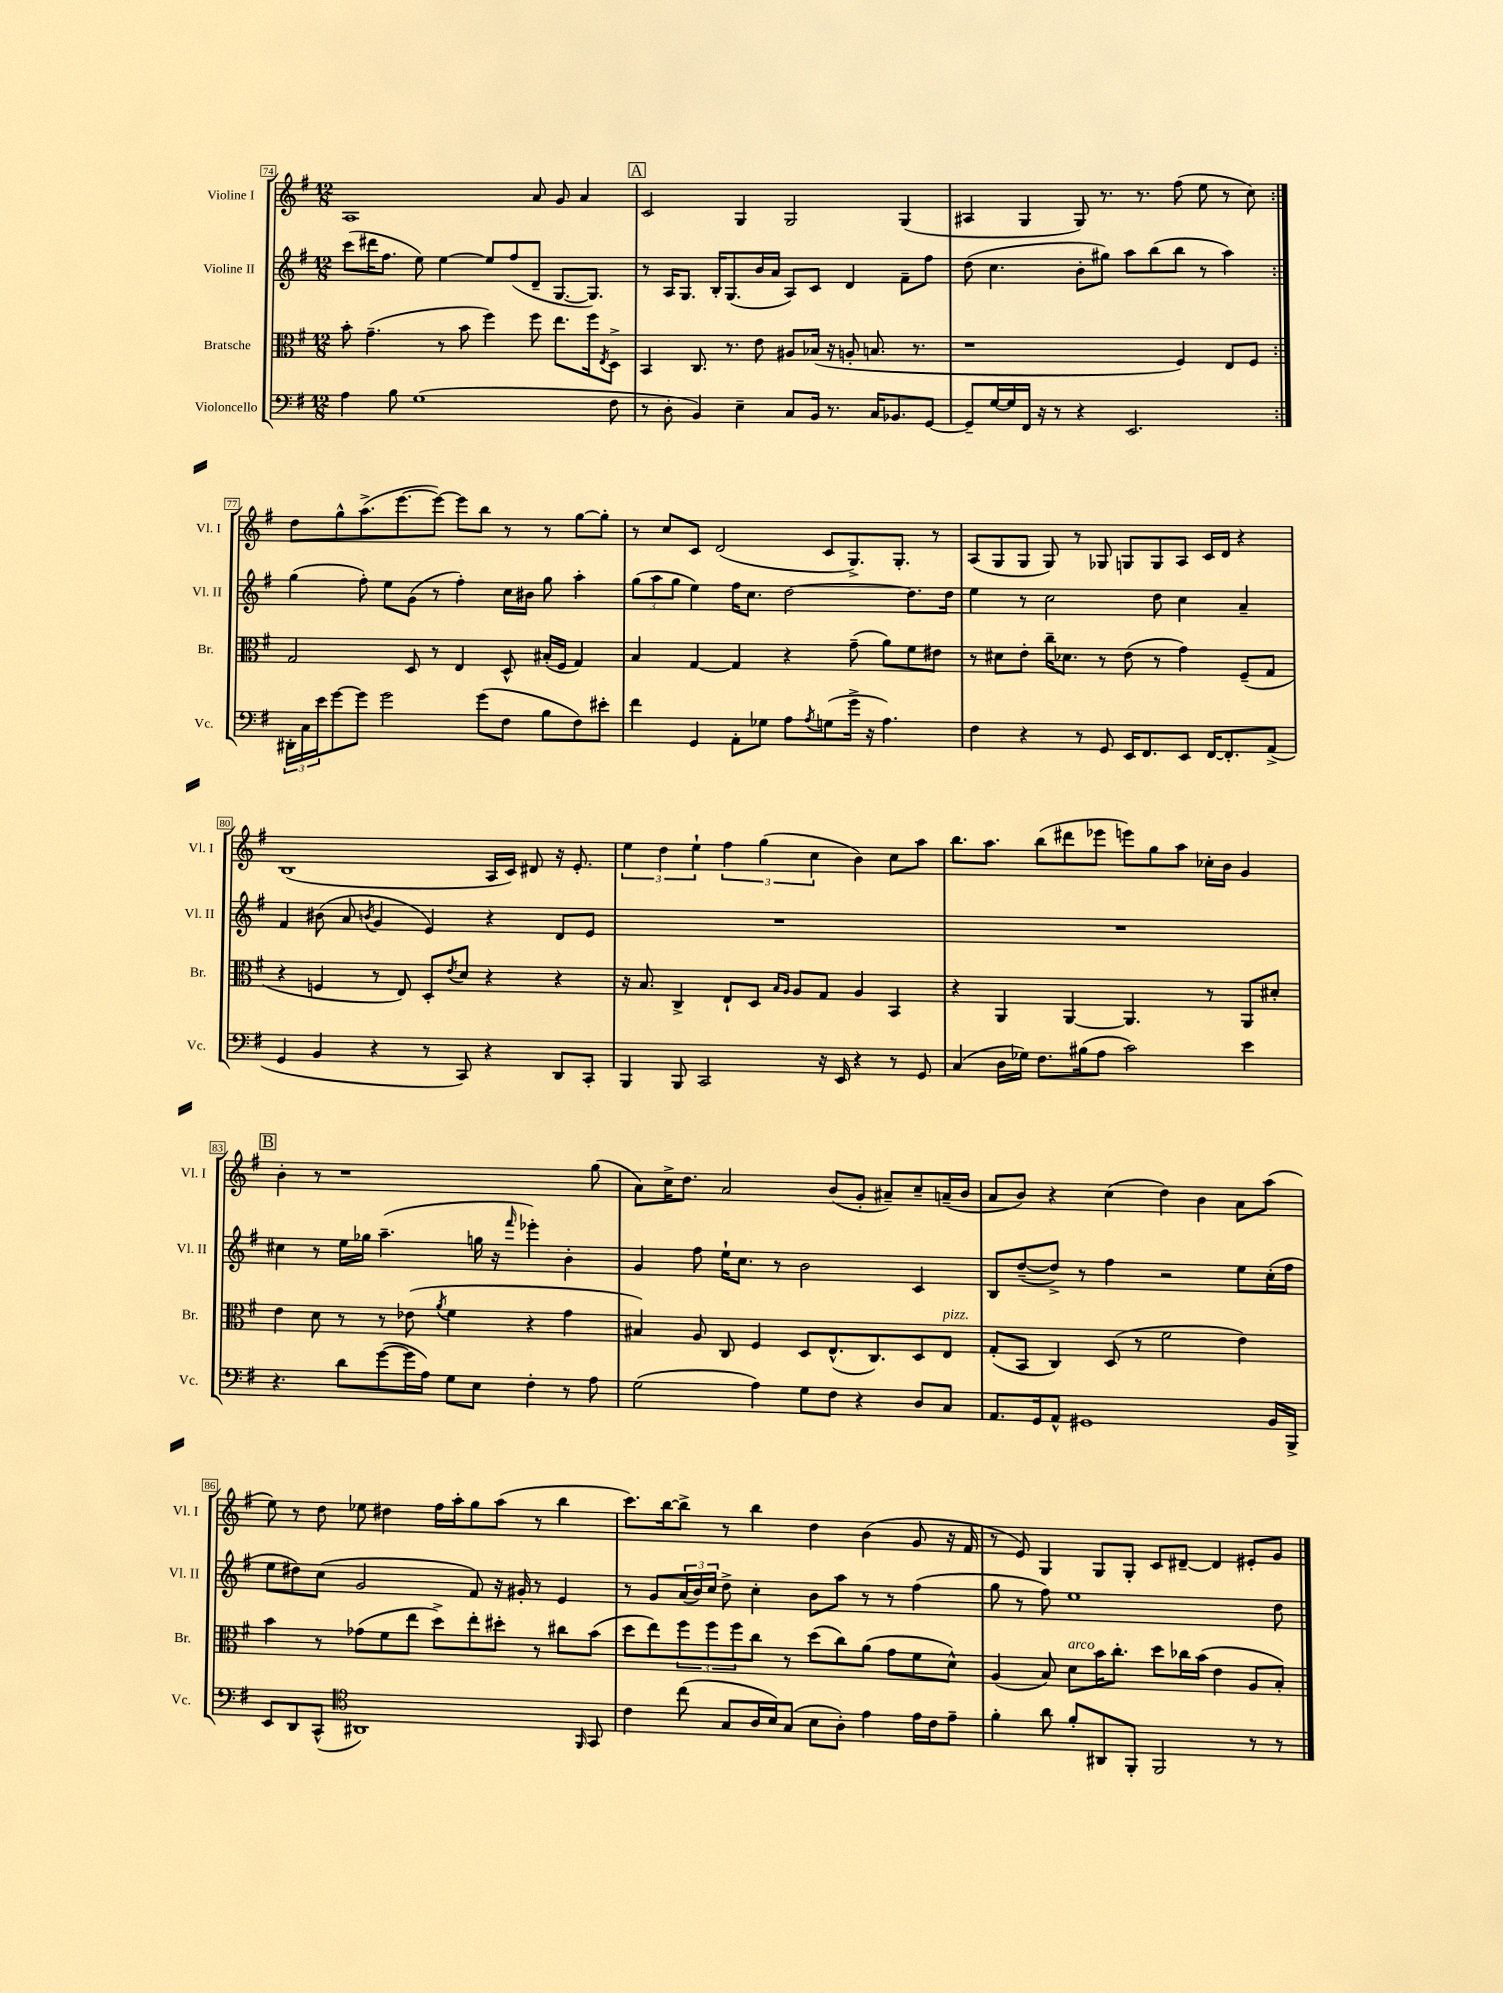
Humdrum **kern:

**kern	**kern	**kern	**kern
*staff4	*staff3	*staff2	*staff1
*clefF4	*clefC3	*clefG2	*clefG2
*k[f#]	*k[f#]	*k[f#]	*k[f#]
*M12/8	*M12/8	*M12/8	*M12/8
4A	8b'	(8ccc	1A
.	(4.g~	16ddd#	.
.	.	8.ff#	.
8B	.	.	.
(1G	.	8ee)	.
.	8r	[4ee	.
.	8b	.	.
.	4ff#)	8ee]	.
.	.	(8ff#	.
.	8ff#	8d~	8a
.	8.ee	[8.G	8g
.	.	.	4a
.	16ff#	8.G])	.
.	8qE	.	.
8F#	8D^	.	.
=	=	=	=
8r	4BB	8r	2c
8D'	.	16A	.
.	.	8.G	.
4BB)	8.C	.	.
.	.	16B'	.
.	8.r	(8.G	.
4E~	.	.	4G
.	8e	16b	.
.	.	16a	.
8C	8A#	8A)	2G
16BB	(16B-	8c	.
8.r	16r	.	.
.	8A'	4d	.
16C	8.B	.	.
8.BB-	.	.	.
.	.	8f#~	(4G
.	8.r	.	.
[8GG	.	8ff#	.
=	=	=	=
8GG~]	1r	(8dd	4A#
[16G	.	4.cc	.
16G]	.	.	.
16FF#	.	.	4G
16r	.	.	.
8r	.	.	.
4r	.	8b'	8G)
.	.	8gg#)	8.r
2.EE	.	8aa	.
.	.	.	8.r
.	.	(8bb	.
.	4F#)	8bb	(8ff#
.	.	8r	8ee
.	8E	4aa)	8r
.	8F#	.	8cc)
=:|!	=:|!	=:|!	=:|!
24DD#'	2G	(4gg	8dd
24C	.	.	.
24e	.	.	.
[8g	.	.	8gg^^
8g]	.	8ff#')	(8.aa^
2g	.	8ee	.
.	.	.	[8.eee
.	8D	(8g	.
.	8r	8r	8eee_)
.	4E	4ff#')	8eee]
(8g	.	.	8bb
8F#	8D^^	16cc	8r
.	.	16b#	.
8B	(16B#'	8gg	8r
.	16F#	.	.
8F#)	4G)	4aa'	[8gg
8e#'	.	.	8gg']
=	=	=	=
4f#	4B	(12gg	8r
.	.	12aa	.
.	.	.	8cc
.	.	12gg	.
4GG	[4G	4ee)	8c
.	.	.	(2d
8AA'	4G]	16ff#	.
.	.	8.cc	.
8G-	.	.	.
8A	4r	[2dd	.
8qA	.	.	.
(8G	.	.	8c
16g^	(8g~	.	8.G^)
16r	.	.	.
4.A)	8a)	.	.
.	.	.	8.G'
.	8f#	8.dd]	.
.	8e#	.	8r
.	.	16dd	.
=	=	=	=
4F#	8r	4ee	(8A
.	8d#	.	8G
4r	8e'	8r	8G
.	16cc~	2cc	8G)
.	8.d-	.	.
8r	.	.	8r
8GG	8r	.	8G-
16EE	(8e	.	8G
8.FF#	.	.	.
.	8r	8dd	8G
8EE	4g)	4cc	8A
[16FF#	.	.	16c
8.FF#']	.	.	16d
.	(8F#~	4a~	4r
(8AA^	8G	.	.
=	=	=	=
4GG	4r	4f#	(1B
4BB	4F	(8b#	.
.	.	8a	.
.	.	8qb	.
4r	8r	4g	.
.	8E)	.	.
8r	8D'	4e)	.
.	8qe	.	.
8CC)	8d	.	.
4r	4r	4r	16A
.	.	.	16c)
.	.	.	8d#
8DD	4r	8d	16r
.	.	.	8.e'
8CC'	.	8e	.
=	=	=	=
4BBB	16r	1.r	6ee
.	8.B	.	.
.	.	.	6dd
8BBB	4C^	.	.
.	.	.	6ee`
2CC	.	.	.
.	8E`	.	6ff#
.	8D	.	.
.	.	.	(6gg
.	16qqB	.	.
.	16qqA	.	.
.	8A	.	.
.	.	.	6cc
16r	8G	.	.
16EE	.	.	.
4r	4A	.	4b)
8r	4BB	.	8cc
8GG	.	.	8aa
=	=	=	=
(4C	4r	1.r	8.bb
.	.	.	8.aa
16D	4AA	.	.
16G-)	.	.	.
8.F#	.	.	(8bb
.	[4AA	.	8ddd#
(16B#	.	.	.
8A	.	.	8eee-
2c)	4.AA]	.	8eee)
.	.	.	8gg
.	.	.	8aa
.	8r	.	16cc-'
.	.	.	16b
4e	8AA	.	4g
.	8d#'	.	.
=	=	=	=
4.r	4e	4cc#	4b'
.	8d	8r	8r
8d	8r	16ee	1r
.	.	16gg-	.
([8g	8r	(4.aa~	.
16g]	(8e-	.	.
16A)	.	.	.
.	8qa	.	.
8G	4f#	.	.
8E	.	16gg	.
.	.	16r	.
.	.	16qqfff#	.
4F#'	4r	4eee-')	.
8r	4g	4b'	.
8A	.	.	(8gg
=	=	=	=
(2G	4B#)	4g	8a)
.	.	.	16cc^
.	.	.	8.dd
.	8A	8ff#	.
.	8C	16ee`	2a
.	.	8.cc	.
4A)	4F#	.	.
.	.	8r	.
8G	8D	2b	.
8F#	(8.E^^	.	(8b
4r	.	.	8g'
.	8.C)	.	.
.	.	.	8a#~)
8D	8D	4c	8cc~
8C	8E	.	(16a~
.	.	.	16b
=	=	=	=
8.AA	(8G'	8B	8a
.	8BB	([8dd~	8b)
16GG	.	.	.
8AA^^	4C)	8dd^])	4r
1GG#	.	8r	.
.	(8D	4ff#	(4cc
.	8r	.	.
.	2f#	2r	4dd)
.	.	.	4b
.	4e)	8ee	8a
16BB	.	(16cc'	(8aa
16BBB^	.	16ff#	.
=	=	=	=
8EE	4b	8ee	8ee)
8DD	.	8dd#)	8r
(8CC^^	8r	(8cc	8dd
*clefC4	*	*	*
1AA#)	(8g-	2g	8ee-
.	8f#	.	4dd#
.	8ee	.	.
.	8dd^)	.	16ff#
.	.	.	16aa'
.	8ee'	8f#)	8gg
.	8dd#'	16r	(8aa
.	.	16g#'	.
.	8r	8r	8r
.	8cc#	4e	4bb
16qqFF#	.	.	.
8GG	(8b	.	.
=	=	=	=
4c	8dd	8r	8.ccc)
.	8ee)	8g	.
.	.	.	[16bb
(8cc	12ff#	(24a	8bb^]
.	.	24b)	.
.	12ff#	24cc	.
8G	.	8dd^	8r
.	12ff#	.	.
16A	8cc	4cc'	4bb
16B)	.	.	.
(8G	8r	.	.
8B	(8dd	8b	4dd
8A')	8cc)	8aa	.
4e	(8a	8r	(4b
.	8g	8r	.
16e	8f#	(4ff#	8g
16c	.	.	.
8e~	8d^^)	.	16r
.	.	.	16f#
=	=	=	=
4f#'	(4A	8gg	8r
.	.	8r	8e)
8a	8B)	8ff#)	4G
8f#'	8d	1ee	.
8AA#	16b	.	8G
.	8.cc'	.	.
8FF#'	.	.	8G'
2FF#	8dd	.	8c
.	16cc-	.	[8d#~
.	(16b	.	.
.	4e	.	4d#]
8r	8A	.	8e#'
8r	8B')	8dd	8g
==	==	==	==
*-	*-	*-	*-
